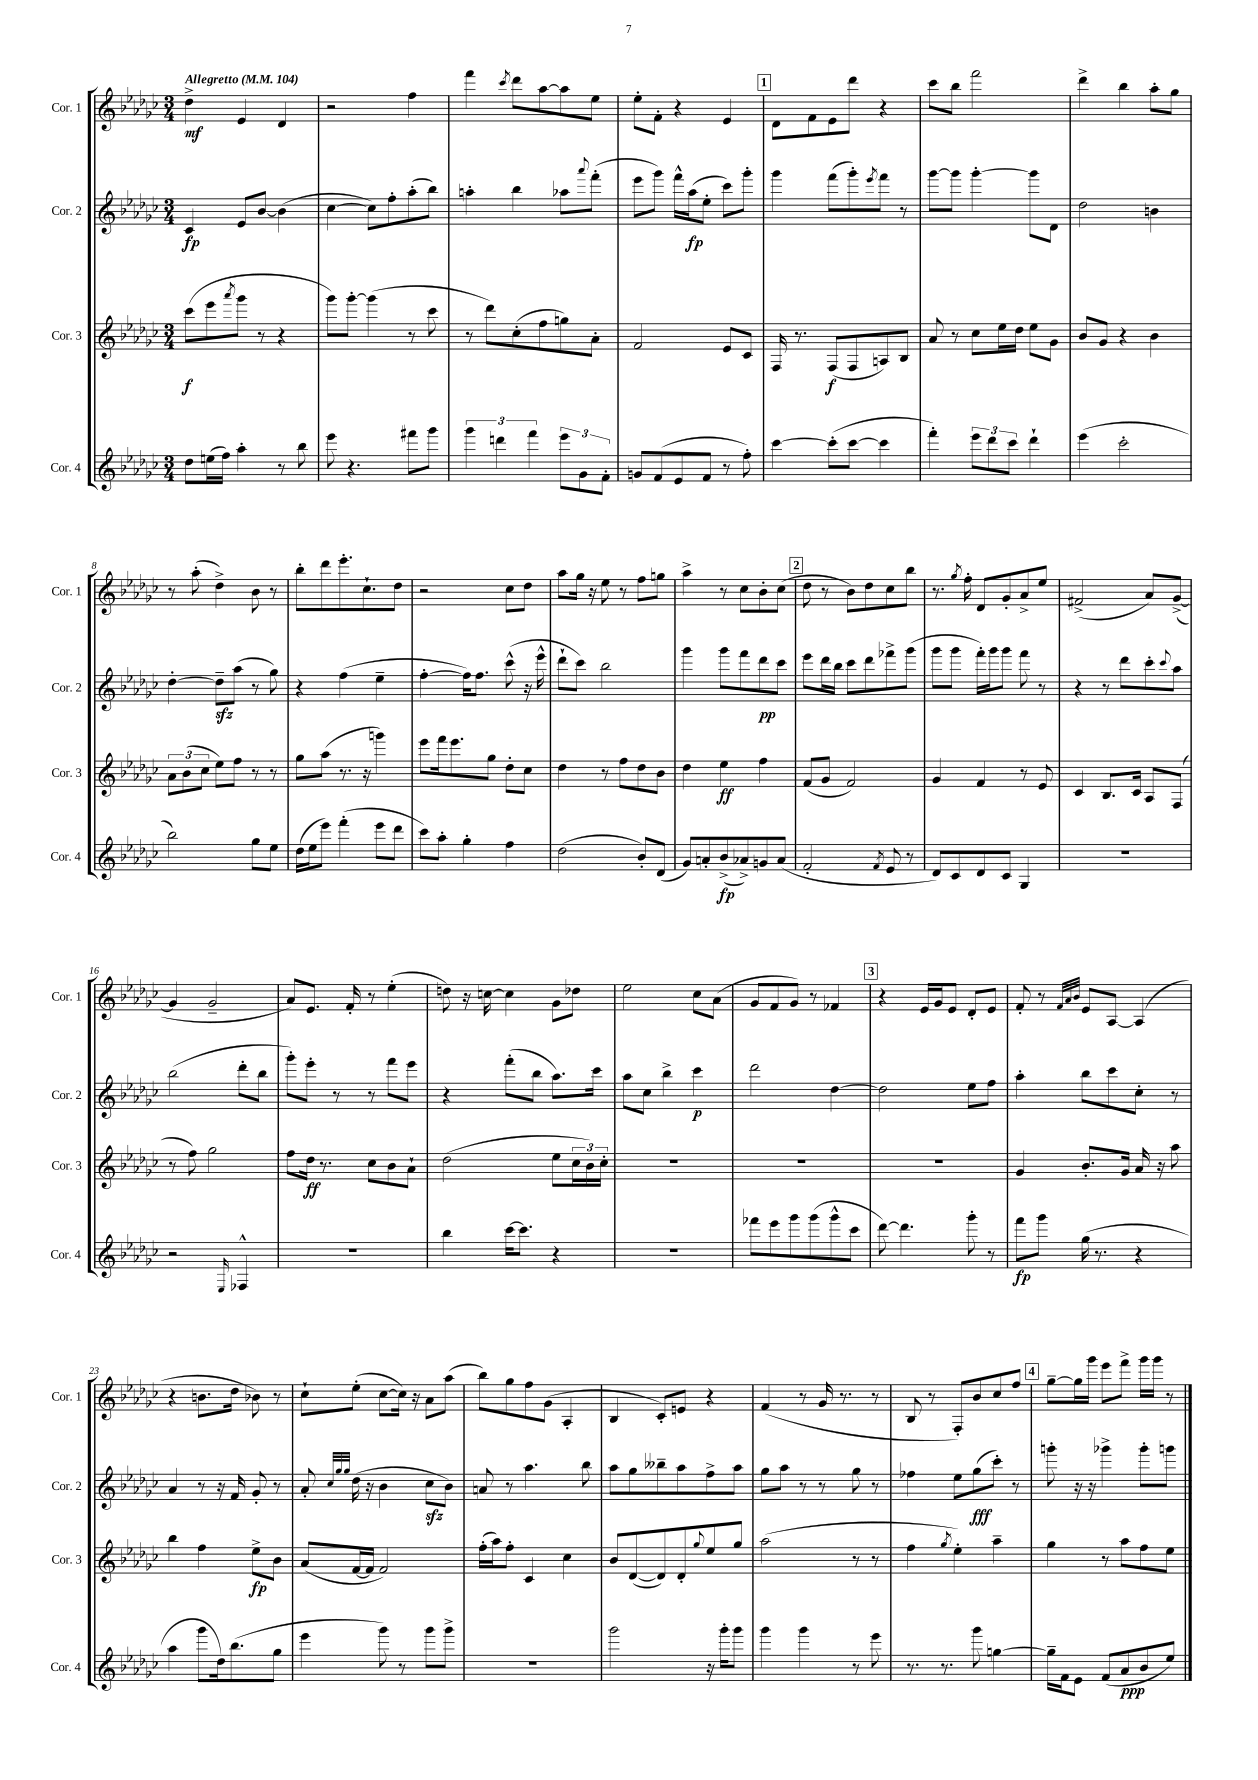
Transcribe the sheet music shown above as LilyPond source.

<<
\new StaffGroup <<
\new Staff = "s0" \with { instrumentName = "Cor. 1" shortInstrumentName = "Cor. 1" } {
    \clef treble \key ges \major \numericTimeSignature \time 3/4 \tempo "Allegretto" 4 = 104
    des''4->\mf ees'4 des'4 |
    r2 f''4 |
    f'''4 \acciaccatura { ces'''8 } des'''8 aes''8~ aes''8 ees''8 |
    ees''8-. f'8-. r4 ees'4 |
    \mark \markup { \box "1" } des'8 f'8 ees'8 des'''8 r4 |
    ces'''8 bes''8 f'''2 |
    des'''4-> bes''4 aes''8-. ges''8 |
    r8 aes''8-.( des''4->) bes'8 r8 |
    bes''8-. des'''8 ees'''8.-. ces''8.-! des''8 |
    r2 ces''8 des''8 |
    aes''8 ges''16 r16 ees''8 r8 f''8 g''8 |
    aes''4-> r8 ces''8 bes'8-. ces''8( |
    \mark \markup { \box "2" } des''8 r8 bes'8) des''8 ces''8 bes''8 |
    r8. \acciaccatura { ges''8 } f''16-. des'8 ges'8-. aes'8-> ees''8 |
    fis'2->( aes'8) ges'8~->( |
    ges'4 ges'2-- |
    aes'8) ees'8. f'16-. r8 ees''4-.( |
    d''8) r16 c''16~ c''4 ges'8 des''8 |
    ees''2 ces''8 aes'8( |
    ges'8 f'8 ges'8) r8 fes'4 |
    \mark \markup { \box "3" } r4 ees'16 ges'16 ees'8 des'8-. ees'8 |
    f'8-. r8 \grace { f'32 aes'32 bes'32 } ees'8 aes8~ aes4( |
    r4 b'8. des''16 bes'8) r8 |
    ces''8-! ees''8-.( ces''8~ ces''16) r16 aes'8 aes''8( |
    bes''8) ges''8 f''8 ges'8( aes4-. |
    bes4 ces'8-.) e'8 r4 |
    f'4( r8 ges'16 r8. r8 |
    bes8 r8 f8-.) bes'8 ces''8 f''8 |
    \mark \markup { \box "4" } ges''8~-- ges''16 ges'''16 ees'''8 f'''8-> ges'''16 ges'''16 r8 \bar "|." |
}
\new Staff = "s1" \with { instrumentName = "Cor. 2" shortInstrumentName = "Cor. 2" } {
    \clef treble \key ges \major \numericTimeSignature \time 3/4
    ces'4\fp ees'8 bes'8~ bes'4( |
    ces''4~ ces''8) f''8-. aes''8-.( bes''8) |
    a''4-. bes''4 aes''8 \appoggiatura { aes'''8 } f'''8-.( |
    ees'''8 ges'''8) f'''16-^ aes''16\fp( ees''8-. ces'''8) ges'''8-. |
    \mark \markup { \box "1" } ges'''4 f'''8( ges'''8-.) \acciaccatura { ees'''8 } f'''8 r8 |
    ges'''8~ ges'''8 ges'''4~-. ges'''8 des'8 |
    des''2 b'4 |
    des''4~-. des''8--\sfz aes''8( r8 ges''8) |
    r4 f''4( ees''4-- |
    f''4~-. f''16) f''8. ces'''8-^( r16 ees'''16-^ |
    des'''8-! ces'''8) bes''2 |
    ges'''4 ges'''8 f'''8 des'''8\pp ces'''8 |
    \mark \markup { \box "2" } ees'''8 des'''16 bes''16 ces'''8 des'''8 fes'''8-> ges'''8( |
    ges'''8 ges'''8 f'''16-.) ges'''16 ges'''8 f'''8 r8 |
    r4 r8 des'''8 ces'''8-. \appoggiatura { ces'''8 } aes''8 |
    bes''2( des'''8-. bes''8 |
    ges'''8-.) ees'''8-. r8 r8 f'''8 ees'''8 |
    r4 f'''8-.( bes''8 aes''8.) ces'''16 |
    aes''8 ces''8 bes''4-> ces'''4\p |
    des'''2 des''4~ |
    \mark \markup { \box "3" } des''2 ees''8 f''8 |
    aes''4-. bes''8 ces'''8 ces''8-. r8 |
    aes'4 r8 r16 f'16 ges'8-. r8 |
    aes'8-. \grace { ces''32 ges''32 ges''32 } des''16( r16 bes'4 ces''8\sfz bes'8) |
    a'8 r8 aes''4. bes''8 |
    aes''8 ges''8 beses''8-- aes''8 f''8-> aes''8 |
    ges''8 aes''8 r8 r8 ges''8 r8 |
    fes''4 ees''8 ges''8\fff( ces'''8-.) r8 |
    \mark \markup { \box "4" } g'''8-. r16 r16 ges'''4-> ges'''8-. g'''8 \bar "|." |
}
\new Staff = "s2" \with { instrumentName = "Cor. 3" shortInstrumentName = "Cor. 3" } {
    \clef treble \key ges \major \numericTimeSignature \time 3/4
    ces'''8\f( ees'''8 \acciaccatura { aes'''8 } ges'''8 r8 r4 |
    ges'''8) ges'''8~-. ges'''4( r8 ces'''8 |
    r8 des'''8) ces''8-.( f''8 g''8) aes'8-. |
    f'2 ees'8 ces'8 |
    \mark \markup { \box "1" } f16 r8. f8\f( f8 a8) bes8 |
    aes'8 r8 ces''8 ees''16 des''16 ees''8 ges'8 |
    bes'8 ges'8 r4 bes'4 |
    \tuplet 3/2 { aes'8 bes'8( ces''8 } ees''8) f''8 r8 r8 |
    ges''8 aes''8( r8. r16 g'''4) |
    ees'''8 f'''16 ees'''8. ges''8 des''8-. ces''8 |
    des''4 r8 f''8 des''8 bes'8 |
    des''4 ees''4\ff f''4 |
    \mark \markup { \box "2" } f'8( ges'8 f'2) |
    ges'4 f'4 r8 ees'8 |
    ces'4 bes8. ces'16 aes8 f8( |
    r8 f''8) ges''2 |
    f''8 des''16\ff r8. ces''8 bes'8 aes'8-! |
    des''2( ees''8 \tuplet 3/2 { ces''16 bes'16) ces''16-. } |
    R2. |
    R2. |
    \mark \markup { \box "3" } R2. |
    ges'4 bes'8.-. ges'16 aes'16 r16 aes''8 |
    bes''4 f''4 ees''8->\fp bes'8 |
    aes'8( f'16~ f'16 f'2) |
    f''16-.( aes''16) f''8-. ces'4 ces''4 |
    bes'8 des'8~( des'8) des'8-. \appoggiatura { ges''8 } ees''8 ges''8 |
    aes''2( r8 r8 |
    f''4 \acciaccatura { ges''8 } ees''4-.) aes''4-- |
    \mark \markup { \box "4" } ges''4 r8 aes''8 f''8 ees''8 \bar "|." |
}
\new Staff = "s3" \with { instrumentName = "Cor. 4" shortInstrumentName = "Cor. 4" } {
    \clef treble \key ges \major \numericTimeSignature \time 3/4
    des''8 e''16( f''16) aes''4-. r8 bes''8 |
    ees'''8 r4. fis'''8 ges'''8 |
    \tuplet 3/2 { ges'''4 d'''4 f'''4 } \tuplet 3/2 { ees'''8 ges'8 f'8-. } |
    g'8 f'8( ees'8 f'8 r8 f''8-.) |
    \mark \markup { \box "1" } ces'''4~ ces'''8-.( ces'''8~ ces'''4 |
    f'''4-.) \tuplet 3/2 { ees'''8 des'''8 ces'''8 } des'''4-! |
    ees'''4( ces'''2-. |
    bes''2) ges''8 ees''8 |
    des''16( ees''16 ees'''8) f'''4-.( ees'''8 des'''8 |
    ces'''8) aes''8-. ges''4-. f''4 |
    des''2( bes'8-.) des'8( |
    ges'8) a'8-. bes'8->\fp( aes'8->) g'8 aes'8( |
    \mark \markup { \box "2" } f'2-. \acciaccatura { f'8 } ees'8 r8 |
    des'8) ces'8 des'8 ces'8 ges4 |
    R2. |
    r2 \grace { ees16 } fes4-^ |
    R2. |
    bes''4 ces'''16~ ces'''8. r4 |
    R2. |
    fes'''8 ees'''8 ges'''8 ges'''8( ges'''8-^ ces'''8 |
    \mark \markup { \box "3" } des'''8~) des'''4. ges'''8-. r8 |
    f'''8\fp ges'''8 ges''16( r8. r4 |
    aes''4 ges'''8 des''16) bes''8.( ges''8 |
    ees'''4 ges'''8) r8 ges'''8 ges'''8-> |
    R2. |
    ges'''2 r16 ges'''16-. ges'''8 |
    ges'''4 ges'''4 r8 ees'''8 |
    r8. r8. ges'''8 g''4~ |
    \mark \markup { \box "4" } g''16-- f'16 ees'8 f'8( aes'8\ppp bes'8 ees''8) \bar "|." |
}
>>
>>
